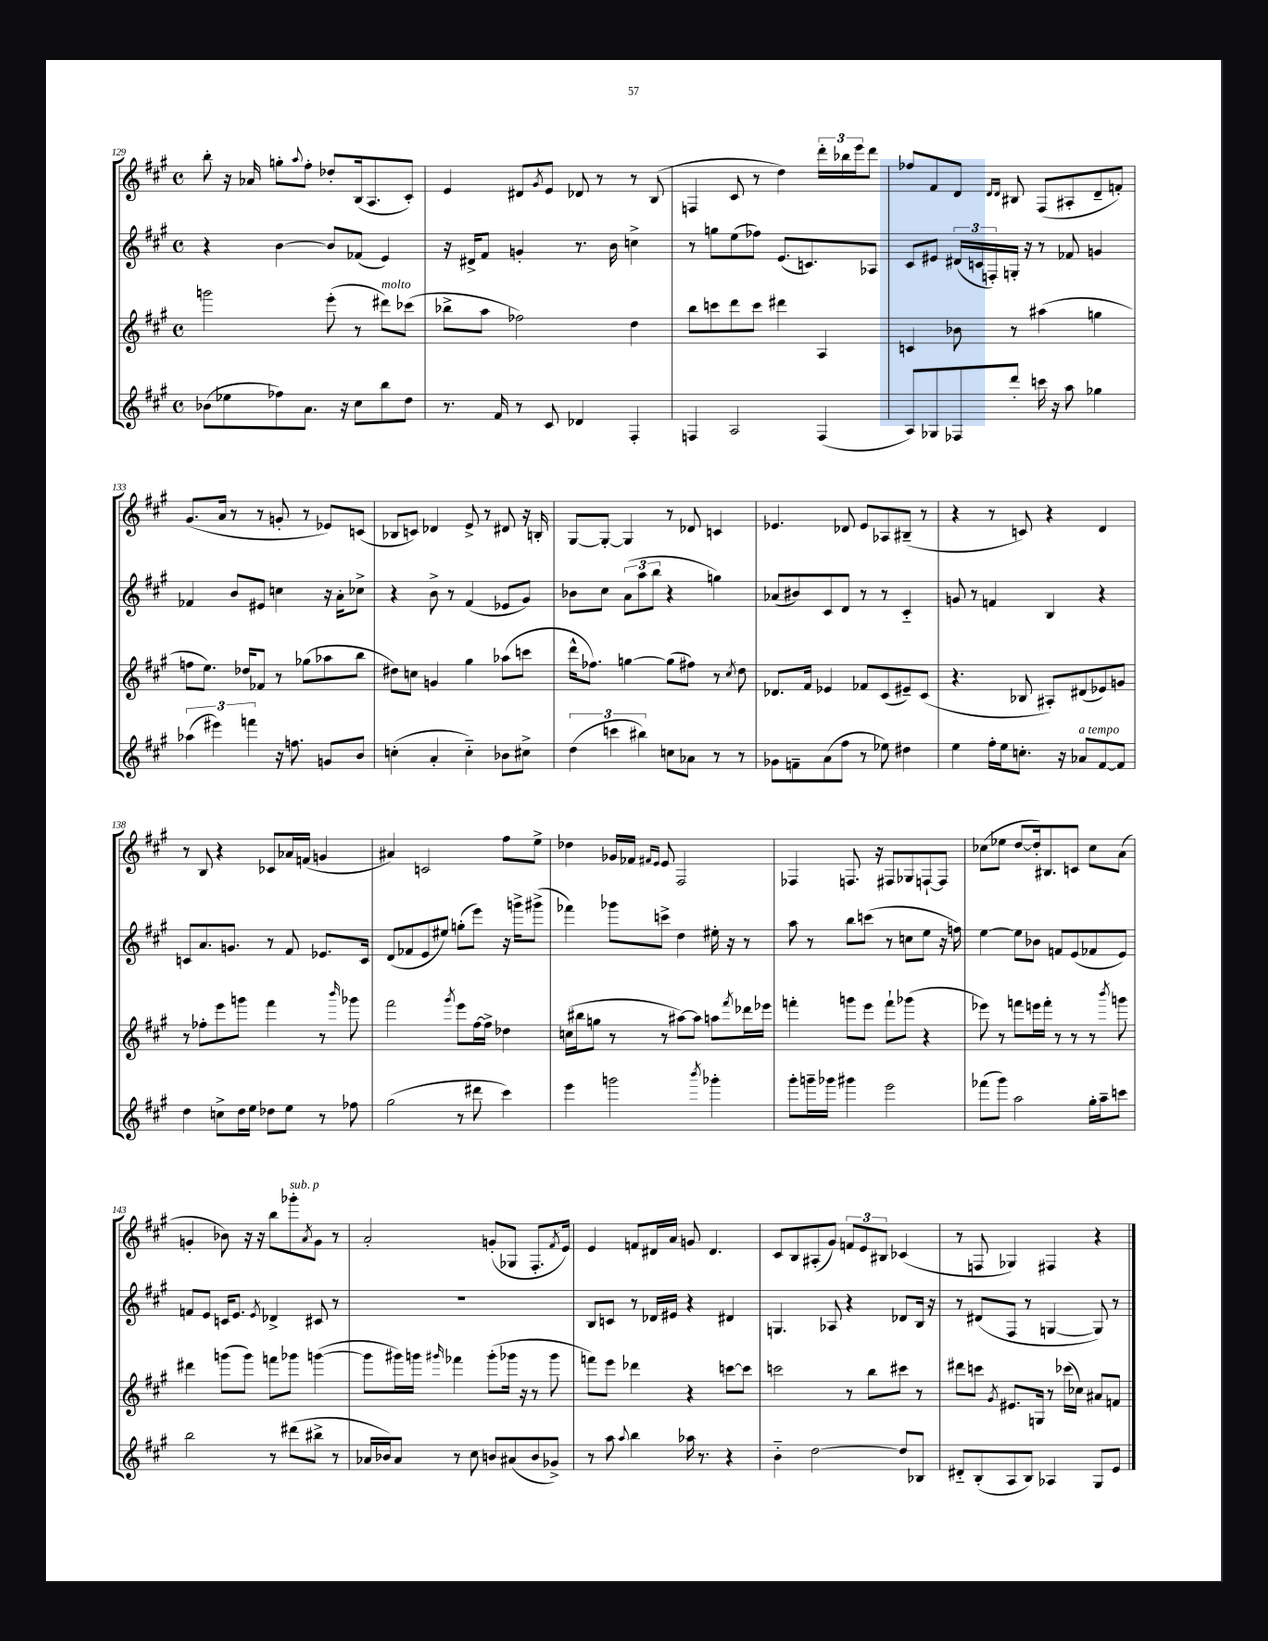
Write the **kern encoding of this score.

**kern	**kern	**kern	**kern
*staff4	*staff3	*staff2	*staff1
*clefG2	*clefG2	*clefG2	*clefG2
*k[f#c#g#]	*k[f#c#g#]	*k[f#c#g#]	*k[f#c#g#]
*M4/4	*M4/4	*M4/4	*M4/4
*met(c)	*met(c)	*met(c)	*met(c)
(8b-\L	2ggg\	4r	8bb'\
8ee-\	.	.	16r
.	.	.	16a-/
8ff-\)	.	[4b\	8gg'\L
.	.	.	8qqaa/
8.a\J	.	.	8ff#'\J
.	(8eee'\	8b/]L	8dd-'/L
16r	.	.	.
8cc#\L	8r	(8f-/J	(16B/k
.	.	.	8.A/
8bb\	8ddd#\L)	4e/)	.
8dd\J	(8ccc-\J	.	8c#'/J)
=	=	=	=
8.r	8bb-^\L	16r	4e/
.	.	16d#^/LK	.
.	8aa\J	8f#/J	.
16f#/	.	.	.
8r	2ff-\)	4g'/	8d#/L
.	.	.	8qg#/
8c#/	.	.	8e/J
4d-/	.	8.r	8d-/
.	.	.	8r
.	.	16b\	.
4F#'/	4dd\	4cc^\	8r
.	.	.	(8B/
=	=	=	=
4F/	8bb\L	8r	4F/
.	8ccc\	8gg\L	.
2A/	8ddd\	(8ee\	8c#/
.	8ccc\J	8ff-\J)	8r
.	4ddd#\	(8.e/L	4dd\)
.	.	8.c/)	.
(4F/	4A/	.	24ddd'\LL
.	.	.	24bb-\
.	.	.	24eee\J
.	.	8A-/J	8ddd\J
=	=	=	=
8A/L)	4c/	8c#/L	8ff-/L
8G-/	.	8e#/J	8f#/
8F-/	8b-\	(24d#/LL	8d/J
.	.	24c/	.
.	.	24F'/)	.
.	.	.	16qqd/LL
.	.	.	16qqd/JJ
8ddd'/J	8r	16G'/JJ	8B#/
.	.	16r	.
16ccc\	(4aa#\	8r	(8F#/L
16r	.	.	.
8aa\	.	8f-/	8A#'/
4gg-\	4gg\	4g/	8d~/
.	.	.	8f'/J)
=	=	=	=
(6aa-\	8ff\L	4f-/	(8.g#/L
.	8.ee\J)	.	.
6eee#\)	.	.	.
.	.	.	16a/Jk
.	.	8b/L	8r
.	16dd-/LK	.	.
6fff\	.	.	.
.	8f-/J	8e#/J	8r
16r	8r	4cc\	8g'/
8.ff\	.	.	.
.	(8gg-\L	.	8r
8g/L	8aa-\	16r	8e-/L)
.	.	16a'\LK	.
8b/J	8bb\J	8cc-^\J	(8c/J
=	=	=	=
(4cc'\	8dd#\L)	4r	8B-/L
.	8cc\J	.	8c/J)
4a'/	4g/	8b^\	4d-/
.	.	8r	.
4cc'~\)	4gg#\	(4f#/	8e^/
.	.	.	8r
8b-\L	(8aa-\L	8e-/L	8d#/
8cc#^\J	8ccc\J	8g#/J)	16r
.	.	.	16B'/
=	=	=	=
(6dd\	16ddd^^\LK	8b-\L	[8G#/L
.	8.ff-\J)	.	.
.	.	8cc#\J	8G#'/_J
6ccc\	.	.	.
.	[4gg\	(12a\L	4G#/]
6bb#\)	.	12aa\	.
.	.	12bb\J	.
8cc\L	(8gg\]L	4r	8r
8a-\J	8ff#\J)	.	8d-/
8r	8r	4gg\)	4c/
.	8qcc#/	.	.
8r	8dd\	.	.
=	=	=	=
8g-\L	8.d-/L	(8a-/L	4.e-/
8f~\	.	8b#/)	.
.	16f#/Jk	.	.
(8a\	4e-/	8c#/	.
8ff#\J	.	8d/J	8d-/
8r	8f-/L	8r	8e-/L
8ee-\)	(8c#/	8r	8A-/
4dd#\	8e#~/)	4c#'~/	(8B#~/J
.	(8c#/J	.	8r
=	=	=	=
4ee\	4.r	8g/	4r
.	.	8r	.
16ff#'\LL	.	4f/	8r
16ee\J	.	.	.
8.cc'\J	8B-/	.	8c/)
.	8A#'/L)	4B/	4r
16r	.	.	.
8a-/L	(8d#/	.	.
[8f#/	8e-/)	4r	4d/
8f#/]J	8g/J	.	.
=	=	=	=
4dd\	8r	8c/L	8r
.	8ff-'\L	8.a/	8B/
8cc^\L	8eee\	.	4r
.	.	8.g/J	.
16dd\L	8ggg\J	.	.
16ee\JJ	.	.	.
8dd-\L	4fff#\	8r	8c-/L
8ee\J	.	8f#/	16a-/L
.	.	.	(16f/JJ
8r	8r	8.e-/L	4g/
.	16qqbbb/	.	.
8ff-\	8ggg-\	.	.
.	.	16c/Jk	.
=	=	=	=
(2gg#\	2fff#\	(8d/L	4a#/)
.	.	8f-/	.
.	.	8e/	2c/
.	.	8ee#/J)	.
.	8qggg#/	.	.
8r	8eee\L	(8gg'\L	.
8ddd#\	[16ff#\L	8eee\J)	.
.	16ff#^\]JJ	.	.
4ccc#\)	4dd-\	16r	8ff#\L
.	.	16ggg^\LK	.
.	.	(8ggg#^\J	8ee^\J
=	=	=	=
4eee\	(16cc\LL	4fff-\)	4dd-\
.	16bb#\J	.	.
.	8gg\J	.	.
2ggg\	8r	8ggg-\L	16g-/LL
.	.	.	16f-/JJ
.	.	.	16qqf#/LL
.	.	.	16qqe/JJ
.	8r	8ccc^\J	8e/
.	[8aa#\L)	4dd\	2F#/
.	8aa#\]J	.	.
8qbbb/	.	.	.
4ggg-'\	8aa\L	16ee#'\	.
.	.	16r	.
.	8qfff#/	.	.
.	16ddd-\L	8r	.
.	16eee-\JJ	.	.
=	=	=	=
8ggg#'\L	4fff'\	8aa\	4F-/
16ggg~\L	.	8r	.
16ggg-\JJ	.	.	.
4ggg#\	8ggg\L	8bb\L	8.F/
.	8eee\J	(8ccc\J	.
.	.	.	16r
2eee\	8fff`\L	8r	8F#/L
.	(8ggg-\J	8cc\L	8G-/
.	4r	8ee\J	[8F`/
.	.	16r	8F/]J
.	.	16ff\)	.
=	=	=	=
(8fff-\L	8eee-\)	[4ee\	(8cc-\L
8ggg#\J)	8r	.	8ee-\J
2aa\	8fff\L	8ee\]L	[8dd/L
.	16eee\L	8b-\J	16dd'/]k)
.	16fff'\JJ	.	8.B#/
.	8r	8f/L	.
.	8r	(8e/	8c/J
16gg#'\LL	8r	8f-/	8cc-\L
16aa~\J	.	.	.
.	8qbbb/	.	.
8ccc\J	8ggg\	8e/J)	(8a\J
=	=	=	=
2bb\	4ddd#\	8f/L	4g'/
.	.	8e/J	.
.	(8ggg\L	16c/LK	8b-\)
.	.	8.e/J	.
.	8ggg\J)	.	16r
.	.	.	16r
.	.	8qe/	.
8r	8fff\L	4d-^/	8bb\L
(8ddd#\L	8ggg-\J	.	8ggg-'\
.	.	.	8qa/
8bb#^\J	([4ggg\	8c#/	8g\J
8r	.	8r	8r
=	=	=	=
16a-/LL	8ggg\]L	1r	2a'/
16b-/J)	.	.	.
8a-/J	16ggg#\L)	.	.
.	16ggg\JJ	.	.
.	16qqggg#/	.	.
8r	4fff-\	.	.
8cc#\	.	.	.
8b/L	(8ggg#'\L	.	(8g'/L
(8a#/	16ggg-\Jk	.	8G-/J
.	16r	.	.
8b/	8r	.	8.F#'/L
8g-^/J)	8ggg-\	.	.
.	.	.	8qf#/
.	.	.	16e/Jk)
=	=	=	=
8r	8fff\L)	8B/L	4e/
8aa\	8eee\J	8c/J	.
8qqaa/	.	.	.
4bb\	4ddd-\	8r	8f/L
.	.	16d-/LL	16d#/L
.	.	16e#/JJ	16a/JJ
16aa-\	4r	4r	8g/
8.r	.	.	.
.	.	.	4.d#/
4r	[8ccc\L	4d#/	.
.	8ccc\]J	.	.
=	=	=	=
4b'~\	2ccc\	4.G/	8c#/L
.	.	.	8B/
[2dd\	.	.	(8A#'/
.	.	8A-/	8g#/J)
.	8r	4r	12f/L
.	.	.	12e/
.	8bb\L	.	.
.	.	.	12B#/J
8dd/]L	8ccc#\J	8d-/L	(4c-/
8B-/J	8r	16B/Jk	.
.	.	16r	.
=	=	=	=
8d#'~/L	8ddd#\L	8r	8r
(8B'/	8ccc\J	(8d#/L	8F/
.	8qg#/	.	.
8A/	8.e#/L	8F#/J	4G-/)
8B/J)	.	8r	.
.	16G/Jk	.	.
4A-/	8r	[4G/	4F#/
.	(16ccc-\LL	.	.
.	16cc-\JJ)	.	.
8G#/L	8a#/L	8G/])	4r
8e/J	8f/J	8r	.
==	==	==	==
*-	*-	*-	*-
